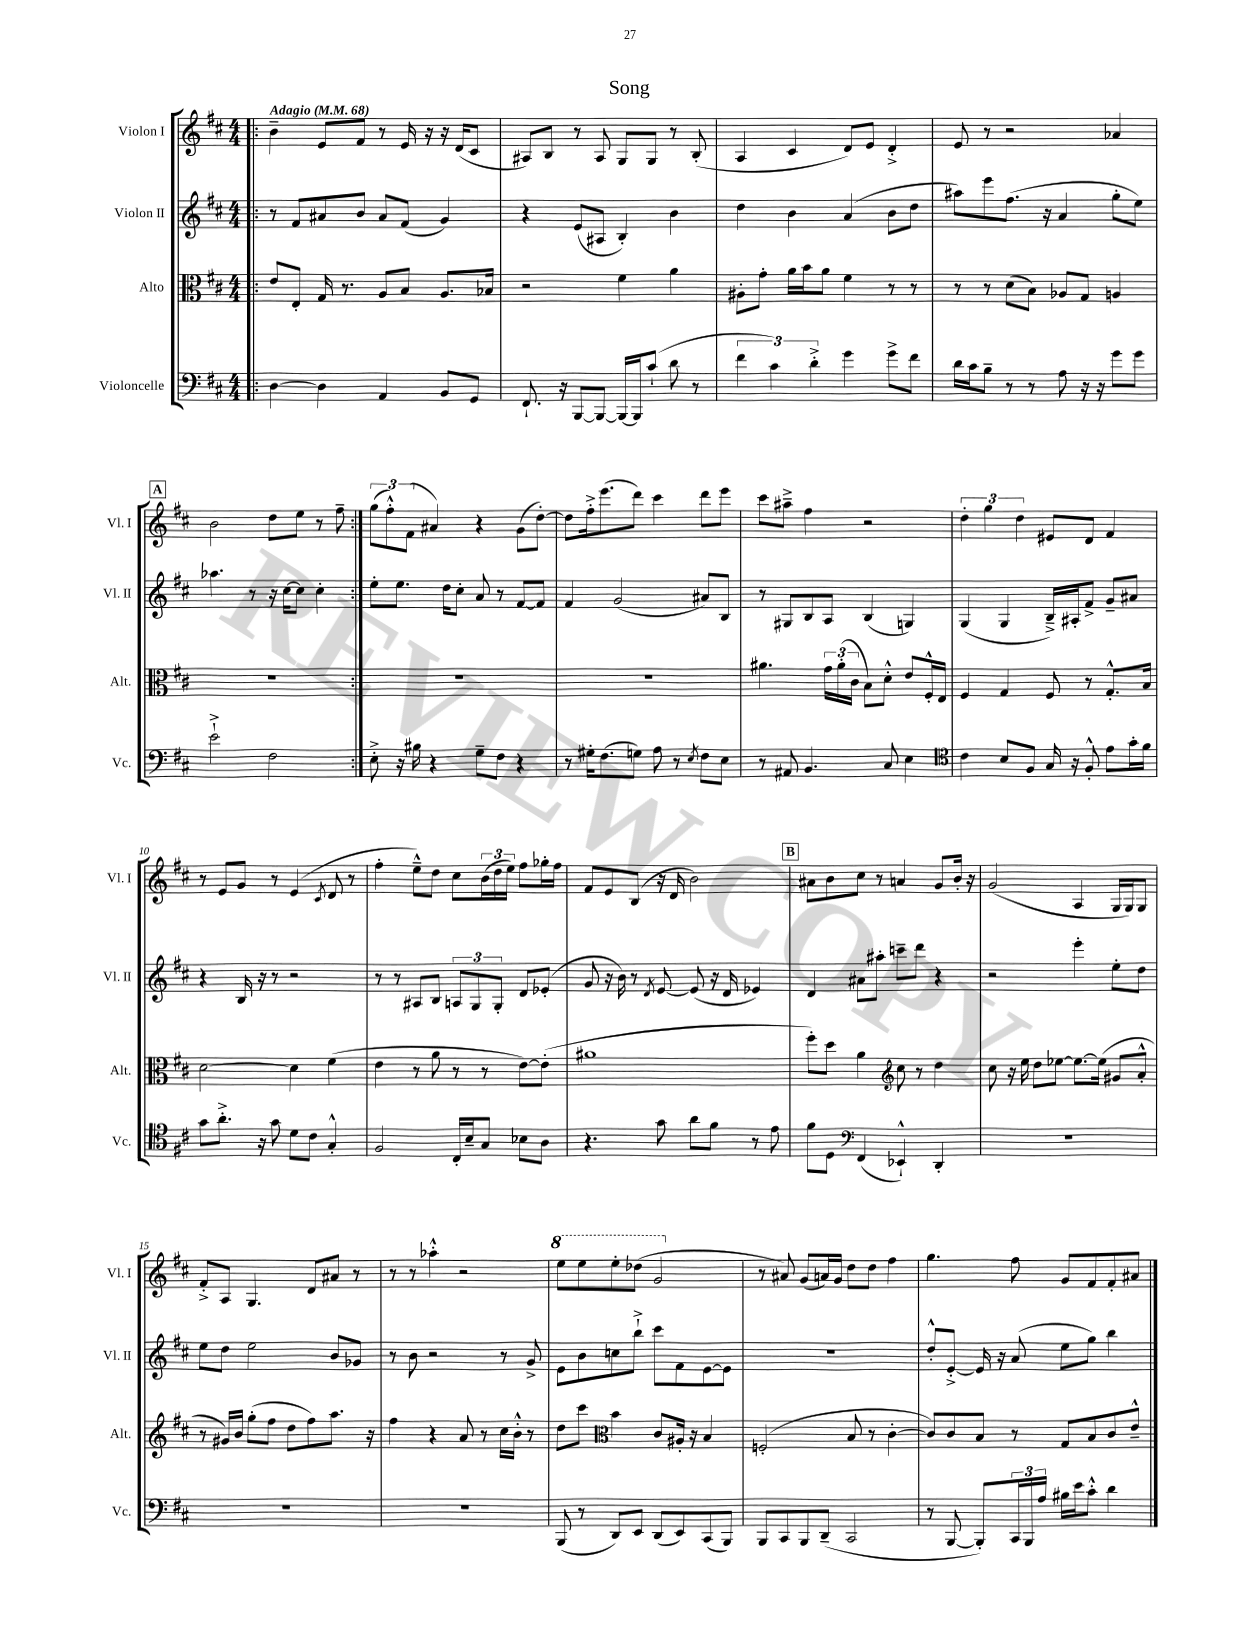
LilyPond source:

\header { title = "Song" }
<<
\new StaffGroup <<
\new Staff = "s0" \with { instrumentName = "Violon I" shortInstrumentName = "Vl. I" } {
    \clef treble \key d \major \numericTimeSignature \time 4/4 \tempo "Adagio" 4 = 68
    \repeat volta 2 { \bar ".|:" b'4-- e'8 fis'8 r8 e'16 r16 r16 d'16( cis'8 |
    ais8) b8 r8 ais8 g8 g8 r8 b8-.( |
    a4 cis'4 d'8) e'8 d'4-.-> |
    e'8 r8 r2 aes'4 |
    \mark \markup { \box "A" } b'2 d''8 e''8 r8 fis''8-- | }
    \tuplet 3/2 { g''8( fis''8-.-^) fis'8( } ais'4) r4 g'8( d''8~-.) |
    d''8 fis''16-.-> e'''8.( d'''8) cis'''4 d'''8 e'''8 |
    cis'''8 ais''8---> fis''4 r2 |
    \tuplet 3/2 { d''4-. g''4 d''4 } eis'8 d'8 fis'4 |
    r8 e'8 g'8 r8 e'4( \acciaccatura { cis'8 } d'8 r8 |
    fis''4-. e''8---^) d''8 cis''8 \tuplet 3/2 { b'16( d''16 e''16) } fis''8 ges''16-. fis''16 |
    fis'8 e'8 b8( r16 d'16 b'2) |
    \mark \markup { \box "B" } ais'8 b'8 cis''8 r8 a'4 g'8 b'16-. r16 |
    g'2( a4 g16 g16) g8 |
    fis'8-.-> a8 g4. d'8 ais'8 r8 |
    r8 r8 aes''4-.-^ r2 |
    \ottava #1 e'''8 e'''8 e'''8-. des'''8( g''2 \ottava #0 |
    r8 ais'8) g'8( a'16) g'16 d''8 d''8 fis''4 |
    g''4. fis''8 g'8 fis'8 fis'8-. ais'8 \bar "|." |
}
\new Staff = "s1" \with { instrumentName = "Violon II" shortInstrumentName = "Vl. II" } {
    \clef treble \key d \major \numericTimeSignature \time 4/4
    \repeat volta 2 { \bar ".|:" r8 fis'8 ais'8 b'8 ais'8 fis'8( g'4) |
    r4 e'8( ais8 b4-.) b'4 |
    d''4 b'4 a'4( b'8 d''8 |
    ais''8) e'''8 fis''8.( r16 a'4 g''8-. e''8) |
    \mark \markup { \box "A" } aes''4. r8 r16 cis''16~ cis''8 cis''4-. | }
    e''8-. e''8. d''16 cis''8-. a'8 r8 fis'8~ fis'8 |
    fis'4 g'2( ais'8) b8 |
    r8 gis8 b8 a8 b4( g4) |
    g4( g4 b16--->) ais16-. fis'8-> g'8-- ais'8 |
    r4 b16 r16 r8 r2 |
    r8 r8 ais8 b8 \tuplet 3/2 { a8 g8 g8-. } d'8 ees'8-.( |
    g'8 r16 b'16) r8 \acciaccatura { d'8 } e'8~ e'8( r16 d'16 ees'4) |
    \mark \markup { \box "B" } d'4 ais'8 ais''8-. c'''8-- d'''8 r4 |
    r2 e'''4-. e''8-. d''8 |
    e''8 d''8 e''2 b'8 ges'8 |
    r8 b'8 r2 r8 g'8-> |
    e'8 b'8 c''8 b''8-!-> cis'''8 fis'8 e'8~ e'8 |
    R1 |
    d''8-.-^ e'8~-.-> e'16 r16 a'8( e''8 g''8) b''4 \bar "|." |
}
\new Staff = "s2" \with { instrumentName = "Alto" shortInstrumentName = "Alt." } {
    \clef alto \key d \major \numericTimeSignature \time 4/4
    \repeat volta 2 { \bar ".|:" e'8 e8-. g16 r8. a8 b8 a8. bes16 |
    r2 fis'4 a'4 |
    ais8-. g'8-. a'16 b'16 a'8 fis'4 r8 r8 |
    r8 r8 d'8( b8) aes8 g8 a4 |
    \mark \markup { \box "A" } R1 | }
    R1 |
    R1 |
    ais'4. \tuplet 3/2 { g'16 ais'16-.( cis'16 } b8) d'8-.-^ e'8 fis16-.-^ e16 |
    fis4 g4 fis8 r8 g8.-.-^ b16 |
    d'2~ d'4 fis'4( |
    e'4 r8 a'8 r8 r8 e'8~) e'8-.( |
    ais'1 |
    \mark \markup { \box "B" } fis''8-.) d''8 a'4 \clef treble cis''8 r8 d''4 |
    cis''8 r16 e''16 d''8 ees''8~ ees''8.~ ees''16( gis'8 a'8-.-^ |
    r8 gis'16) b'16 g''8-.( fis''8 d''8 fis''8) a''8. r16 |
    fis''4 r4 a'8 r8 cis''16 b'16-.-^ r8 |
    d''8 cis'''8 \clef alto b'4 cis'8 ais16-. r16 b4 |
    f2-.( b8 r8 cis'4~-. |
    cis'8) cis'8 b8 r8 g8 b8 cis'8 e'8---^ \bar "|." |
}
\new Staff = "s3" \with { instrumentName = "Violoncelle" shortInstrumentName = "Vc." } {
    \clef bass \key d \major \numericTimeSignature \time 4/4
    \repeat volta 2 { \bar ".|:" d4~ d4 a,4 b,8 g,8 |
    fis,8.-! r16 b,,8~ b,,8~ b,,16~ b,,16 cis'8-!( d'8 r8 |
    \tuplet 3/2 { fis'4 cis'4) d'4-.-> } g'4 g'8-> fis'8 |
    d'16 cis'16 b8-- r8 r8 a8 r16 r16 g'8 g'8 |
    \mark \markup { \box "A" } e'2-!-> fis2 | }
    e8-.-> r16 bis16 r4 g8-- fis8 r4 |
    r8 gis16-. fis8.( g8) a8 r8 \acciaccatura { e8 } fis8 e8 |
    r8 ais,8 b,4. cis8 e4 |
    \clef tenor cis'4 b8 fis8 g16 r16 fis8-.-^ e'8 g'16-. fis'16 |
    g'8 a'8.-.-> r16 g'8 d'8 cis'8 g4-.-^ |
    fis2 cis16-. b16-- g8 bes8 a8 |
    r4. g'8 a'8 fis'8 r8 e'8 |
    \mark \markup { \box "B" } fis'8 d8 \clef bass fis,4( ees,4-!-^) d,4-. |
    R1 |
    R1 |
    R1 |
    b,,8( r8 d,8) e,8 d,8( e,8) cis,8( b,,8) |
    b,,8 cis,8 b,,8 d,8--( cis,2 |
    r8 b,,8~ b,,8-.) \tuplet 3/2 { cis,16 b,,16 a16 } bis16 e'16 cis'8-.-^ d'4 \bar "|." |
}
>>
>>
